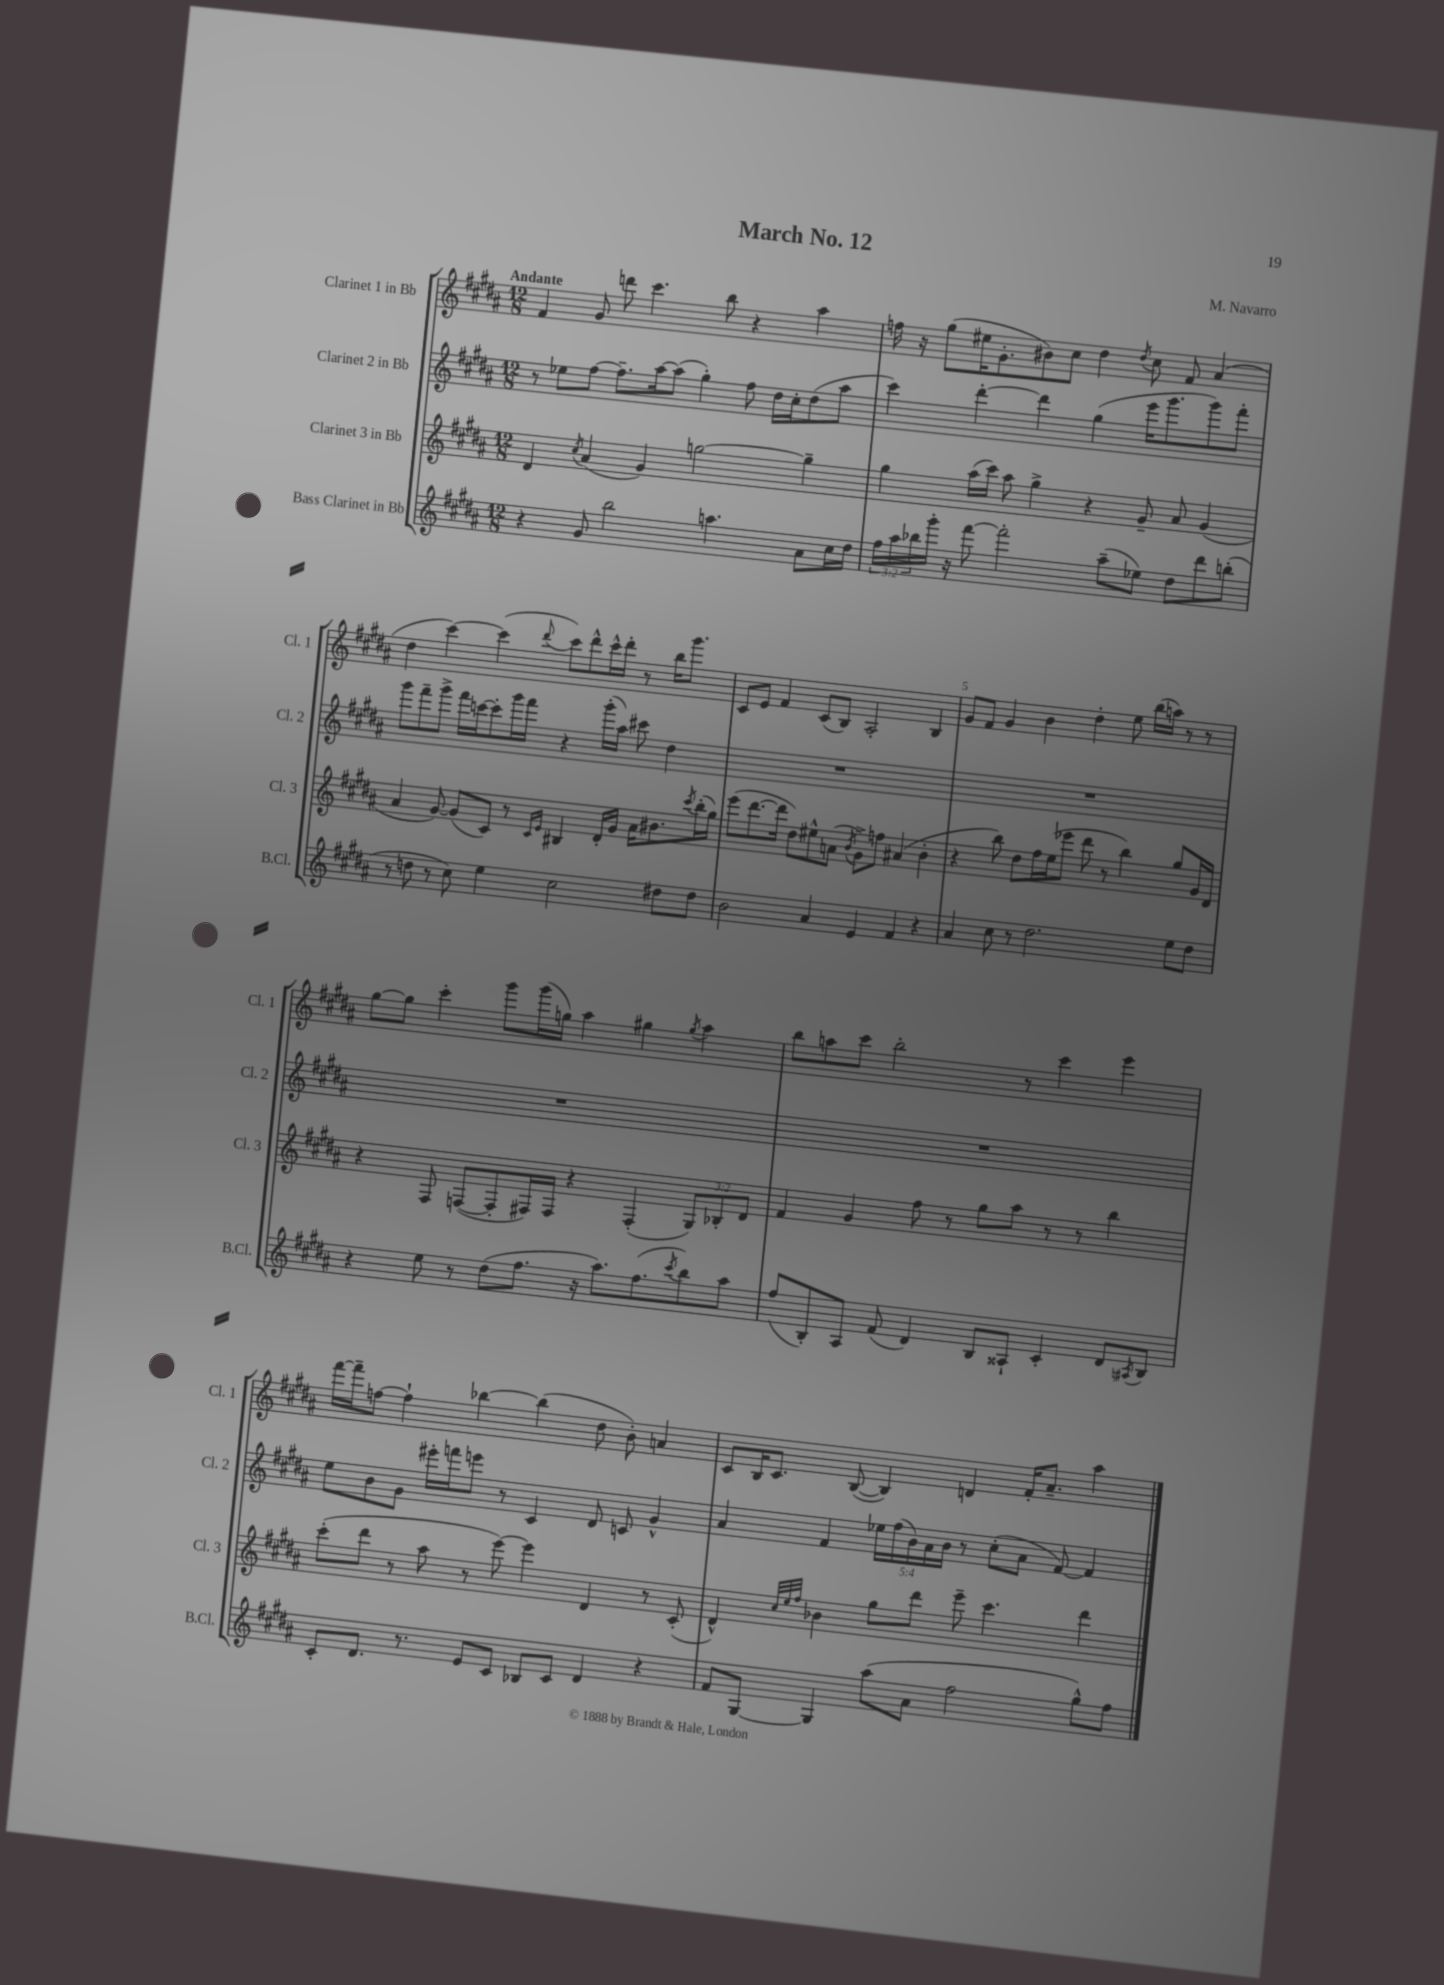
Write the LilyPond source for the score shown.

\header { title = "March No. 12" composer = "M. Navarro" }
<<
\new StaffGroup <<
\new Staff = "s0" \with { instrumentName = "Clarinet 1 in Bb" shortInstrumentName = "Cl. 1" } {
    \clef treble \key b \major \numericTimeSignature \time 12/8 \tempo "Andante"
    fis'4 gis'8 d'''8 cis'''4. b''8 r4 ais''4 |
    f''16 r16 gis''8( eis''16 gis'8.-. bis'8) cis''8 dis''4 \acciaccatura { dis''8 } cis''8 fis'8 ais'4( |
    dis''4 cis'''4~) cis'''4( \appoggiatura { dis'''8 } cis'''8) dis'''8-^ cis'''16-^ dis'''16-. r8 b''16 gis'''8. |
    cis'8 e'8 fis'4 cis'8( b8) ais2-. b4 |
    gis'8 fis'8 gis'4 b'4 dis''4-. e''8 b''16( a''16) r8 r8 |
    gis''8~ gis''8 cis'''4-. gis'''8 gis'''16( g''16) ais''4 gis''4 \acciaccatura { gis''8 } ais''4 |
    b''8 a''8 cis'''8 b''2-. r8 cis'''4 e'''4 |
    fis'''16~ fis'''16-- f''8~ f''4-! bes''4~ bes''4( dis''8 b'8-.) a'4 |
    cis'8 b16 cis'8. b8~( b4) d'4 fis'16-. ais'8.-- ais''4 \bar "|." |
}
\new Staff = "s1" \with { instrumentName = "Clarinet 2 in Bb" shortInstrumentName = "Cl. 2" } {
    \clef treble \key b \major \numericTimeSignature \time 12/8 \override Staff.TupletNumber.text = #tuplet-number::calc-fraction-text
    r8 ees''8 fis''8~ fis''8.-- ais''16~ ais''8( gis''4-.) fis''8 dis''16 cis''16-. dis''8( ais''8 |
    cis'''4) dis'''4~-. dis'''4 gis''4( e'''16 gis'''8. gis'''8) fis'''8-. |
    gis'''8 fis'''8-- gis'''8-> fis'''16 c'''16~ c'''8-. gis'''16 fis'''16 r4 gis'''16-.( ais''16) cis'''8 dis''4 |
    R1. |
    R1. |
    R1. |
    R1. |
    e''8 b'8 gis'8 eis'''16-. f'''16 e'''8 r8 cis'4 dis'8 c'8 gis'4-^ |
    ais'4 fis'4 \tuplet 5/4 { ees''16 fis''16( b'16) ais'16 b'16 } r8 cis''8-.( ais'8 fis'8~) fis'4 \bar "|." |
}
\new Staff = "s2" \with { instrumentName = "Clarinet 3 in Bb" shortInstrumentName = "Cl. 3" } {
    \clef treble \key b \major \numericTimeSignature \time 12/8 \override Staff.TupletNumber.text = #tuplet-number::calc-fraction-text
    dis'4 \acciaccatura { cis''8 } ais'4( gis'4) g''2~ g''4-- |
    gis''4 ais''16( cis'''16) ais''8 gis''4-> r4 gis'8-- ais'8 gis'4( |
    ais'4 gis'8~) gis'8( cis'8) r8 \grace { cis'16 e'16 } bis4 dis'16-. gis'16 ais'16 bis'8. \acciaccatura { cis'''8 } b''16-.( gis''16) |
    e'''8( dis'''8.~ dis'''16 dis''8) eis''8-^ a'8( \acciaccatura { b'8 } gis'8->) f''8 ais'4( b'4-. |
    r4 b''8) dis''8 fis''16 e''16( ees'''8 dis'''8 r8 b''4) gis''8 gis'16 dis'16 |
    r4 fis8 f8~( f8-. fis16) fis16 r4 fis4-.( \tuplet 3/2 { gis8) bes8-. dis'8 } |
    fis'4 gis'4 fis''8 r8 gis''8 ais''8 r8 r8 b''4 |
    cis'''8-.( dis'''8 r8 ais''8 r8 e'''8~) e'''4 dis'4 r8 cis'8-.( |
    dis'4-^) \grace { cis''32 e''32 fis''32 } bes'4 gis''8 dis'''8 e'''8-- cis'''4. dis'''4 \bar "|." |
}
\new Staff = "s3" \with { instrumentName = "Bass Clarinet in Bb" shortInstrumentName = "B.Cl." } {
    \clef treble \key b \major \numericTimeSignature \time 12/8 \override Staff.TupletNumber.text = #tuplet-number::calc-fraction-text
    r4 gis'8 b''2 a''4. ais'8 cis''16 dis''16 |
    \tuplet 3/2 { fis''16 ais''16 bes''16 } gis'''16-. r16 fis'''8~ fis'''2-. ais''8--( ees''8) dis''8 dis'''8 b''8-.( |
    r8 d''8 r8 cis''8) e''4 cis''2 dis''8 dis''8 |
    b'2 ais'4 e'4 fis'4 r4 |
    ais'4 cis''8 r8 dis''2. e''8 dis''8 |
    r4 e''8 r8 dis''8( fis''8. r16 ais''8.) fis''8.( \acciaccatura { cis'''8 } b''8) ais''8 |
    fis''8( b8-.) ais8 fis'8( dis'4) b8 aisis8-! cis'4-. dis'8 \acciaccatura { ais8 } b8 |
    cis'8-. dis'8. r8. e'8 cis'8 bes8 cis'8 dis'4 r4 |
    fis'8 gis8~ gis4 ais''8( ais'8 fis''2 gis''8-^) fis''8 \bar "|." |
}
>>
>>
\layout { \context { \Score \override BarNumber.break-visibility = ##(#f #t #t) barNumberVisibility = #(every-nth-bar-number-visible 5) } }
